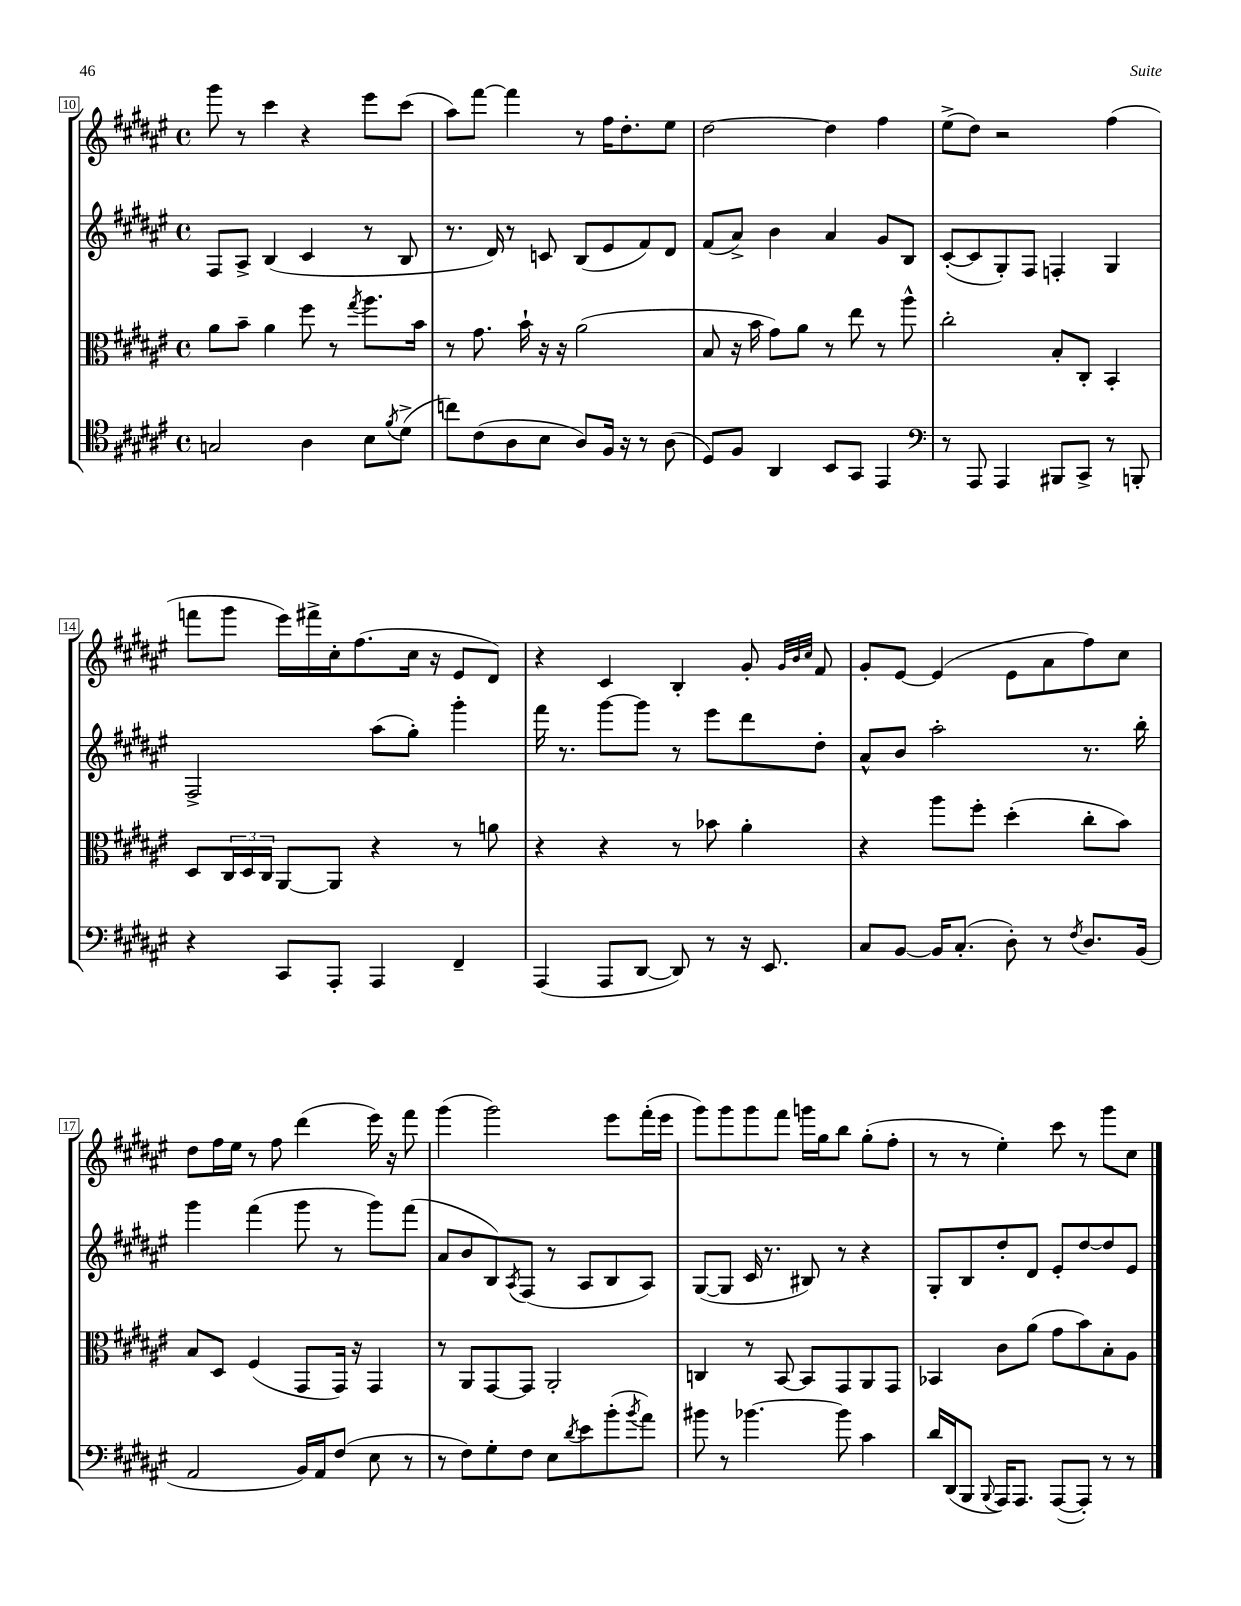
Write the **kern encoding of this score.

**kern	**kern	**kern	**kern
*staff4	*staff3	*staff2	*staff1
*clefC4	*clefC3	*clefG2	*clefG2
*k[f#c#g#d#a#e#]	*k[f#c#g#d#a#e#]	*k[f#c#g#d#a#e#]	*k[f#c#g#d#a#e#]
*M4/4	*M4/4	*M4/4	*M4/4
*met(c)	*met(c)	*met(c)	*met(c)
2G	8a#	8F#	8ggg#
.	8b~	8A#^	8r
.	4a#	(4B	4ccc#
4A#	8ff#	4c#	4r
.	8r	.	.
.	8qgg#	.	.
8B	8.aa#	8r	8eee#
8qf#	.	.	.
(8d#^	.	8B	(8ccc#
.	16b	.	.
=	=	=	=
8cc)	8r	8.r	8aa#)
(8c#	8.g#	.	[8fff#
.	.	16d#)	.
8A#	.	8r	4fff#]
.	16b`	.	.
8B	16r	8c	.
.	16r	.	.
8A#)	(2a#	(8B	8r
16F#	.	8e#	16ff#
16r	.	.	8.dd#'
8r	.	8f#)	.
(8A#	.	8d#	8ee#
=	=	=	=
8D#)	8B	(8f#	[2dd#
8F#	16r	8a#^)	.
.	16b	.	.
4AA#	8g#)	4b	.
.	8a#	.	.
8BB	8r	4a#	4dd#]
8GG#	8ee#	.	.
4EE#	8r	8g#	4ff#
.	8aa#^^	8B	.
=	=	=	=
*clefF4	*	*	*
8r	2cc#'	([8c#'	(8ee#^
8AAA#	.	8c#]	8dd#)
4AAA#	.	8G#')	2r
.	.	8F#	.
8BBB#	8B'	4F'	.
8CC#^	8C#'	.	.
8r	4BB'	4G#	(4ff#
8BBB'	.	.	.
=	=	=	=
4r	8D#	2F#^	8fff
.	24C#	.	8ggg#
.	24D#	.	.
.	24C#	.	.
8CC#	[8AA#	.	16eee#)
.	.	.	16fff#^
8AAA#'	8AA#]	.	16cc#'
.	.	.	(8.ff#
4AAA#	4r	(8aa#	.
.	.	8gg#')	16cc#
.	.	.	16r
4FF#~	8r	4ggg#'	8e#
.	8a	.	8d#)
=	=	=	=
(4AAA#	4r	16fff#	4r
.	.	8.r	.
8AAA#	4r	[8ggg#	4c#
[8DD#	.	8ggg#]	.
8DD#])	8r	8r	4B'
8r	8b-	8eee#	.
16r	4a#'	8ddd#	8g#'
8.EE#	.	.	.
.	.	.	32qqg#
.	.	.	32qqb
.	.	.	32qqcc#
.	.	8dd#'	8f#
=	=	=	=
8C#	4r	8a#^^	8g#'
[8BB	.	8b	[8e#
16BB]	8aa#	2aa#'	(4e#]
(8.C#'	.	.	.
.	8ff#'	.	.
8D#')	(4dd#'	.	8e#
8r	.	.	8a#
8qF#	.	.	.
8.D#	8cc#'	8.r	8ff#)
.	8b)	.	8cc#
(16BB	.	16bb'	.
=	=	=	=
2AA#	8B	4ggg#	8dd#
.	8D#	.	16ff#
.	.	.	16ee#
.	(4F#	(4fff#	8r
.	.	.	8ff#
16BB)	8GG#	8ggg#	(4ddd#
16AA#	.	.	.
(8F#	16GG#)	8r	.
.	16r	.	.
8E#	4GG#	8ggg#)	16eee#)
.	.	.	16r
8r	.	(8fff#	8fff#
=	=	=	=
8r	8r	8a#	(4ggg#
8F#)	8AA#	8b	.
8G#'	[8GG#	8B)	2ggg#)
.	.	8qA#	.
8F#	8GG#]	(8F#	.
8E#	2AA#'	8r	.
8qd#	.	.	.
8e#	.	8A#	.
(8b'	.	8B	8eee#
8qb	.	.	.
8a#)	.	8A#)	(16fff#'
.	.	.	16eee#
=	=	=	=
8b#	4C	([8G#	8ggg#)
8r	.	8G#]	8ggg#
[4.b-	8r	16c#	8ggg#
.	.	8.r	.
.	[8BB	.	8fff#
.	8BB]	8B#)	16ggg
.	.	.	16gg#
8b-]	8GG#	8r	8bb
4c#	8AA#	4r	(8gg#'
.	8GG#	.	8ff#'
=	=	=	=
16d#	4BB-	8G#'	8r
(16DD#	.	.	.
8BBB	.	8B	8r
8qqBBB	.	.	.
16AAA#)	8c#	8dd#'	4ee#')
8.AAA#	.	.	.
.	(8a#	8d#	.
([8AAA#	8g#	8e#'	8ccc#
8AAA#'])	8b)	[8dd#	8r
8r	8B'	8dd#]	8ggg#
8r	8A#	8e#	8cc#
==	==	==	==
*-	*-	*-	*-
